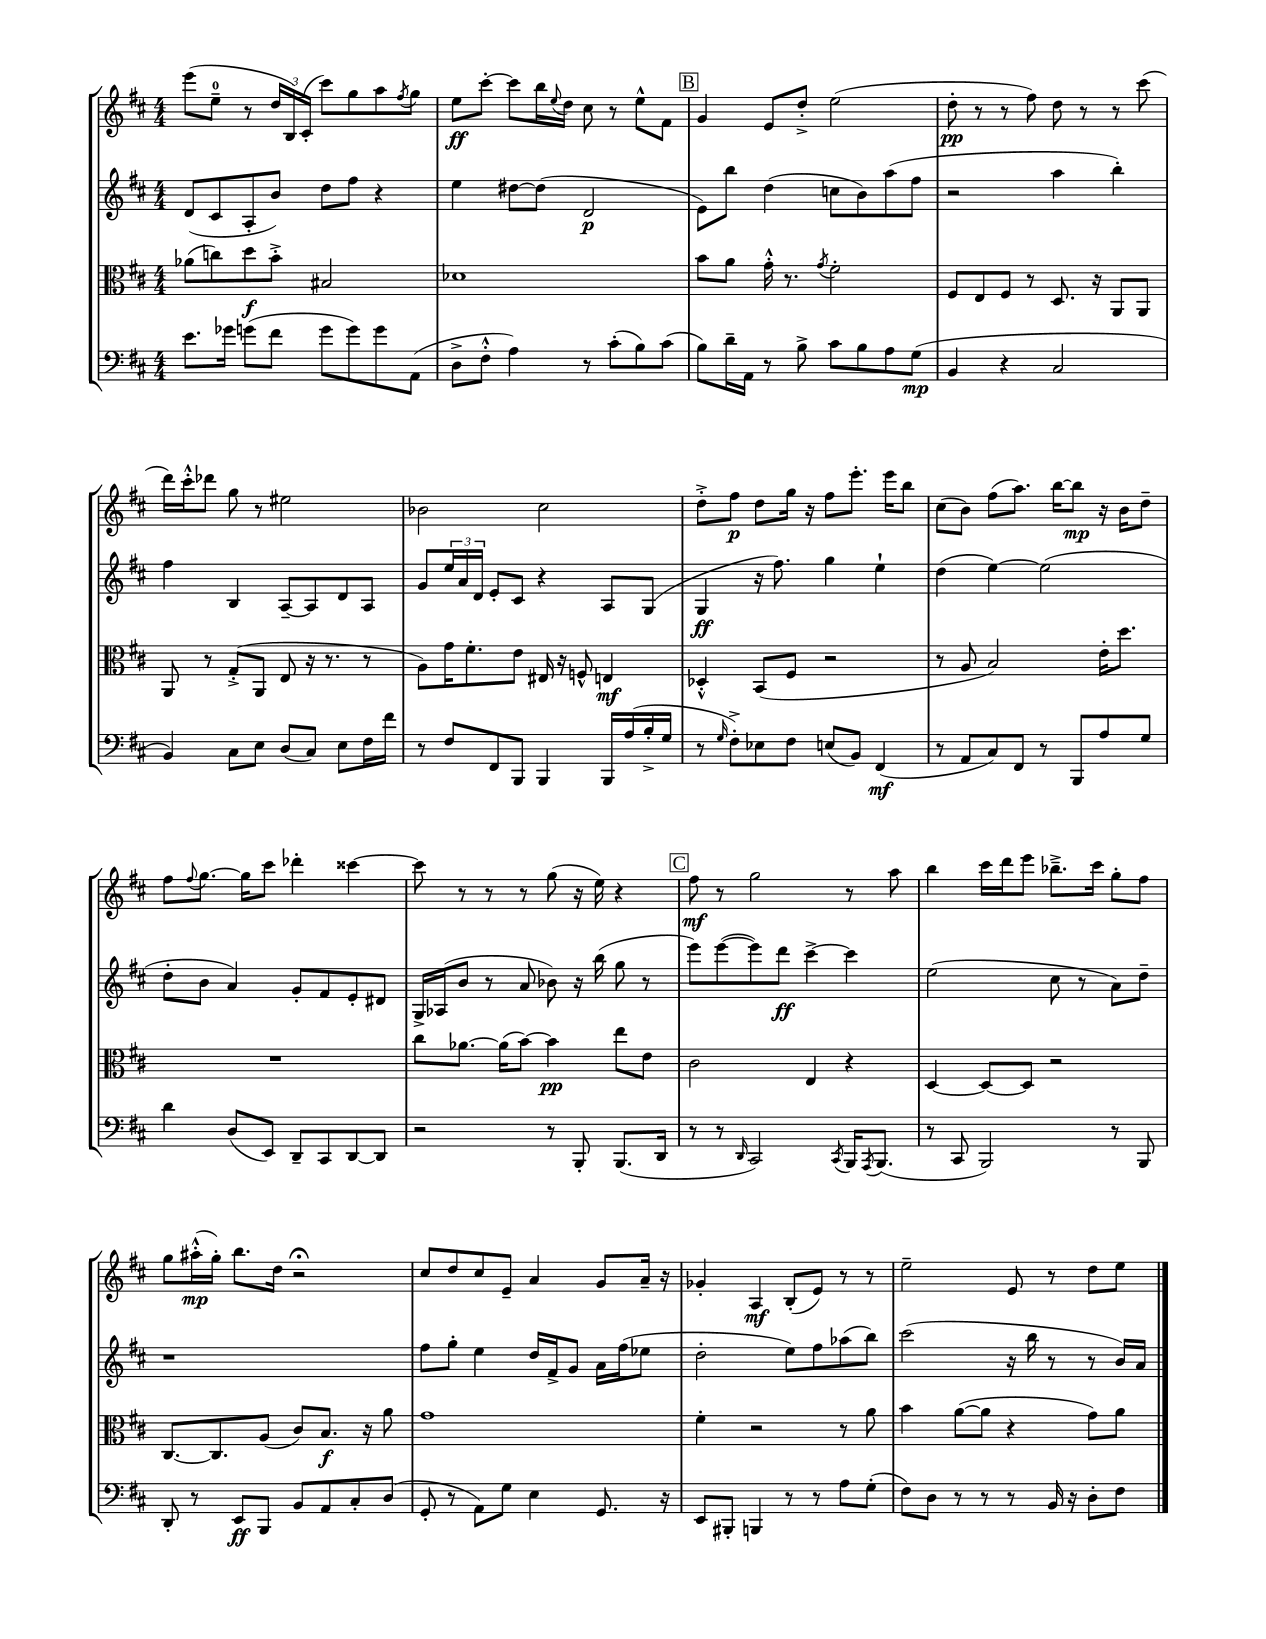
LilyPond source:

<<
\new StaffGroup <<
\new Staff = "s0" {
    \clef treble \key d \major \numericTimeSignature \time 4/4
    e'''8( e''8-0-- r8 \tuplet 3/2 { d''16 b16) cis'16-.( } cis'''8) g''8 a''8 \acciaccatura { fis''8 } g''8 |
    e''8\ff cis'''8~-. cis'''8 b''16 \appoggiatura { e''8 } d''16 cis''8 r8 e''8-^ fis'8 |
    \mark \markup { \box "B" } g'4 e'8 d''8-.-> e''2( |
    d''8-.\pp r8 r8 fis''8) d''8 r8 r8 cis'''8( |
    d'''16) cis'''16-.-^ des'''8 g''8 r8 eis''2 |
    bes'2 cis''2 |
    d''8-.-> fis''8\p d''8 g''16 r16 fis''8 e'''8.-. e'''16 b''8 |
    cis''8( b'8) fis''8( a''8.) b''16~ b''8\mp r16 b'16 d''8-- |
    fis''8 \appoggiatura { fis''8 } g''8.~ g''16 cis'''8 des'''4-. cisis'''4~ |
    cisis'''8 r8 r8 r8 g''8( r16 e''16) r4 |
    \mark \markup { \box "C" } fis''8\mf r8 g''2 r8 a''8 |
    b''4 cis'''16 d'''16 e'''8 bes''8.---> cis'''16 g''8-. fis''8 |
    g''8 ais''16-.-^\mp( g''16-.) b''8. d''16 r2\fermata |
    cis''8 d''8 cis''8 e'8-- a'4 g'8 a'16-- r16 |
    ges'4-. a4\mf b8-.( e'8) r8 r8 |
    e''2-- e'8 r8 d''8 e''8 \bar "|." |
}
\new Staff = "s1" {
    \clef treble \key d \major \numericTimeSignature \time 4/4
    d'8( cis'8 a8-. b'8) d''8 fis''8 r4 |
    e''4 dis''8~ dis''8( d'2\p |
    \mark \markup { \box "B" } e'8) b''8 d''4( c''8 b'8) a''8( fis''8 |
    r2 a''4 b''4-.) |
    fis''4 b4 a8~-- a8 d'8 a8 |
    g'8 \tuplet 3/2 { e''16 a'16 d'16 } e'8-. cis'8 r4 a8 g8( |
    g4\ff r16 fis''8.) g''4 e''4-! |
    d''4( e''4~) e''2( |
    d''8-. b'8 a'4) g'8-. fis'8 e'8-. dis'8 |
    g16-> aes16( b'8 r8 a'8 bes'8) r16 b''16( g''8 r8 |
    \mark \markup { \box "C" } e'''8) e'''8~( e'''8) d'''8\ff cis'''4~-> cis'''4 |
    e''2( cis''8 r8 a'8) d''8-- |
    r1 |
    fis''8 g''8-. e''4 d''16 fis'16-> g'8 a'16 fis''16( ees''8 |
    d''2-. e''8) fis''8 aes''8( b''8) |
    cis'''2( r16 b''16 r8 r8 b'16) a'16 \bar "|." |
}
\new Staff = "s2" {
    \clef alto \key d \major \numericTimeSignature \time 4/4
    aes'8( c''8) d''8\f b'8-.-> bis2 |
    des'1 |
    \mark \markup { \box "B" } b'8 a'8 g'16-.-^ r8. \acciaccatura { g'8 } fis'2-. |
    fis8 e8 fis8 r8 d8. r16 a,8 a,8 |
    a,8 r8 g8-.->( a,8 e8 r16 r8. r8 |
    a8) g'16 fis'8.-. e'8 eis16 r16 f8-^ e4\mf |
    des4-.-^ b,8( fis8 r2 |
    r8 a8 b2) e'16-. d''8. |
    R1 |
    cis''8 aes'8.~ aes'16( b'8~) b'4\pp e''8 e'8 |
    \mark \markup { \box "C" } cis'2 e4 r4 |
    d4~ d8~ d8 r2 |
    cis8.~ cis8. a8( cis'8) b8.\f r16 a'8 |
    g'1 |
    fis'4-. r2 r8 a'8 |
    b'4 a'8~( a'8 r4 g'8) a'8 \bar "|." |
}
\new Staff = "s3" {
    \clef bass \key d \major \numericTimeSignature \time 4/4
    e'8. ges'16 g'8( fis'8 g'8 g'8) g'8 a,8( |
    d8-> fis8-.-^ a4) r8 cis'8-.( b8) cis'8( |
    \mark \markup { \box "B" } b8) d'16-- a,16 r8 b8-> cis'8 b8 a8 g8\mp( |
    b,4 r4 cis2 |
    b,4) cis8 e8 d8( cis8) e8 fis16 fis'16 |
    r8 fis8 fis,8 b,,8 b,,4 b,,16 a16( b16-.-> g16 |
    r8 \grace { g16 } fis8-.->) ees8 fis8 e8( b,8) fis,4\mf( |
    r8 a,8 cis8) fis,8 r8 b,,8 a8 g8 |
    d'4 d8( e,8) d,8-- cis,8 d,8~ d,8 |
    r2 r8 b,,8-. b,,8.( d,16 |
    \mark \markup { \box "C" } r8 r8 \grace { d,16 } cis,2) \acciaccatura { cis,8 } b,,16 \acciaccatura { a,,8 } b,,8.( |
    r8 cis,8 b,,2) r8 b,,8 |
    d,8-. r8 e,8\ff b,,8 b,8 a,8 cis8-. d8( |
    g,8-. r8 a,8) g8 e4 g,8. r16 |
    e,8 bis,,8-. b,,4 r8 r8 a8 g8-.( |
    fis8) d8 r8 r8 r8 b,16 r16 d8-. fis8 \bar "|." |
}
>>
>>
\layout { \context { \Score \remove "Bar_number_engraver" } }
